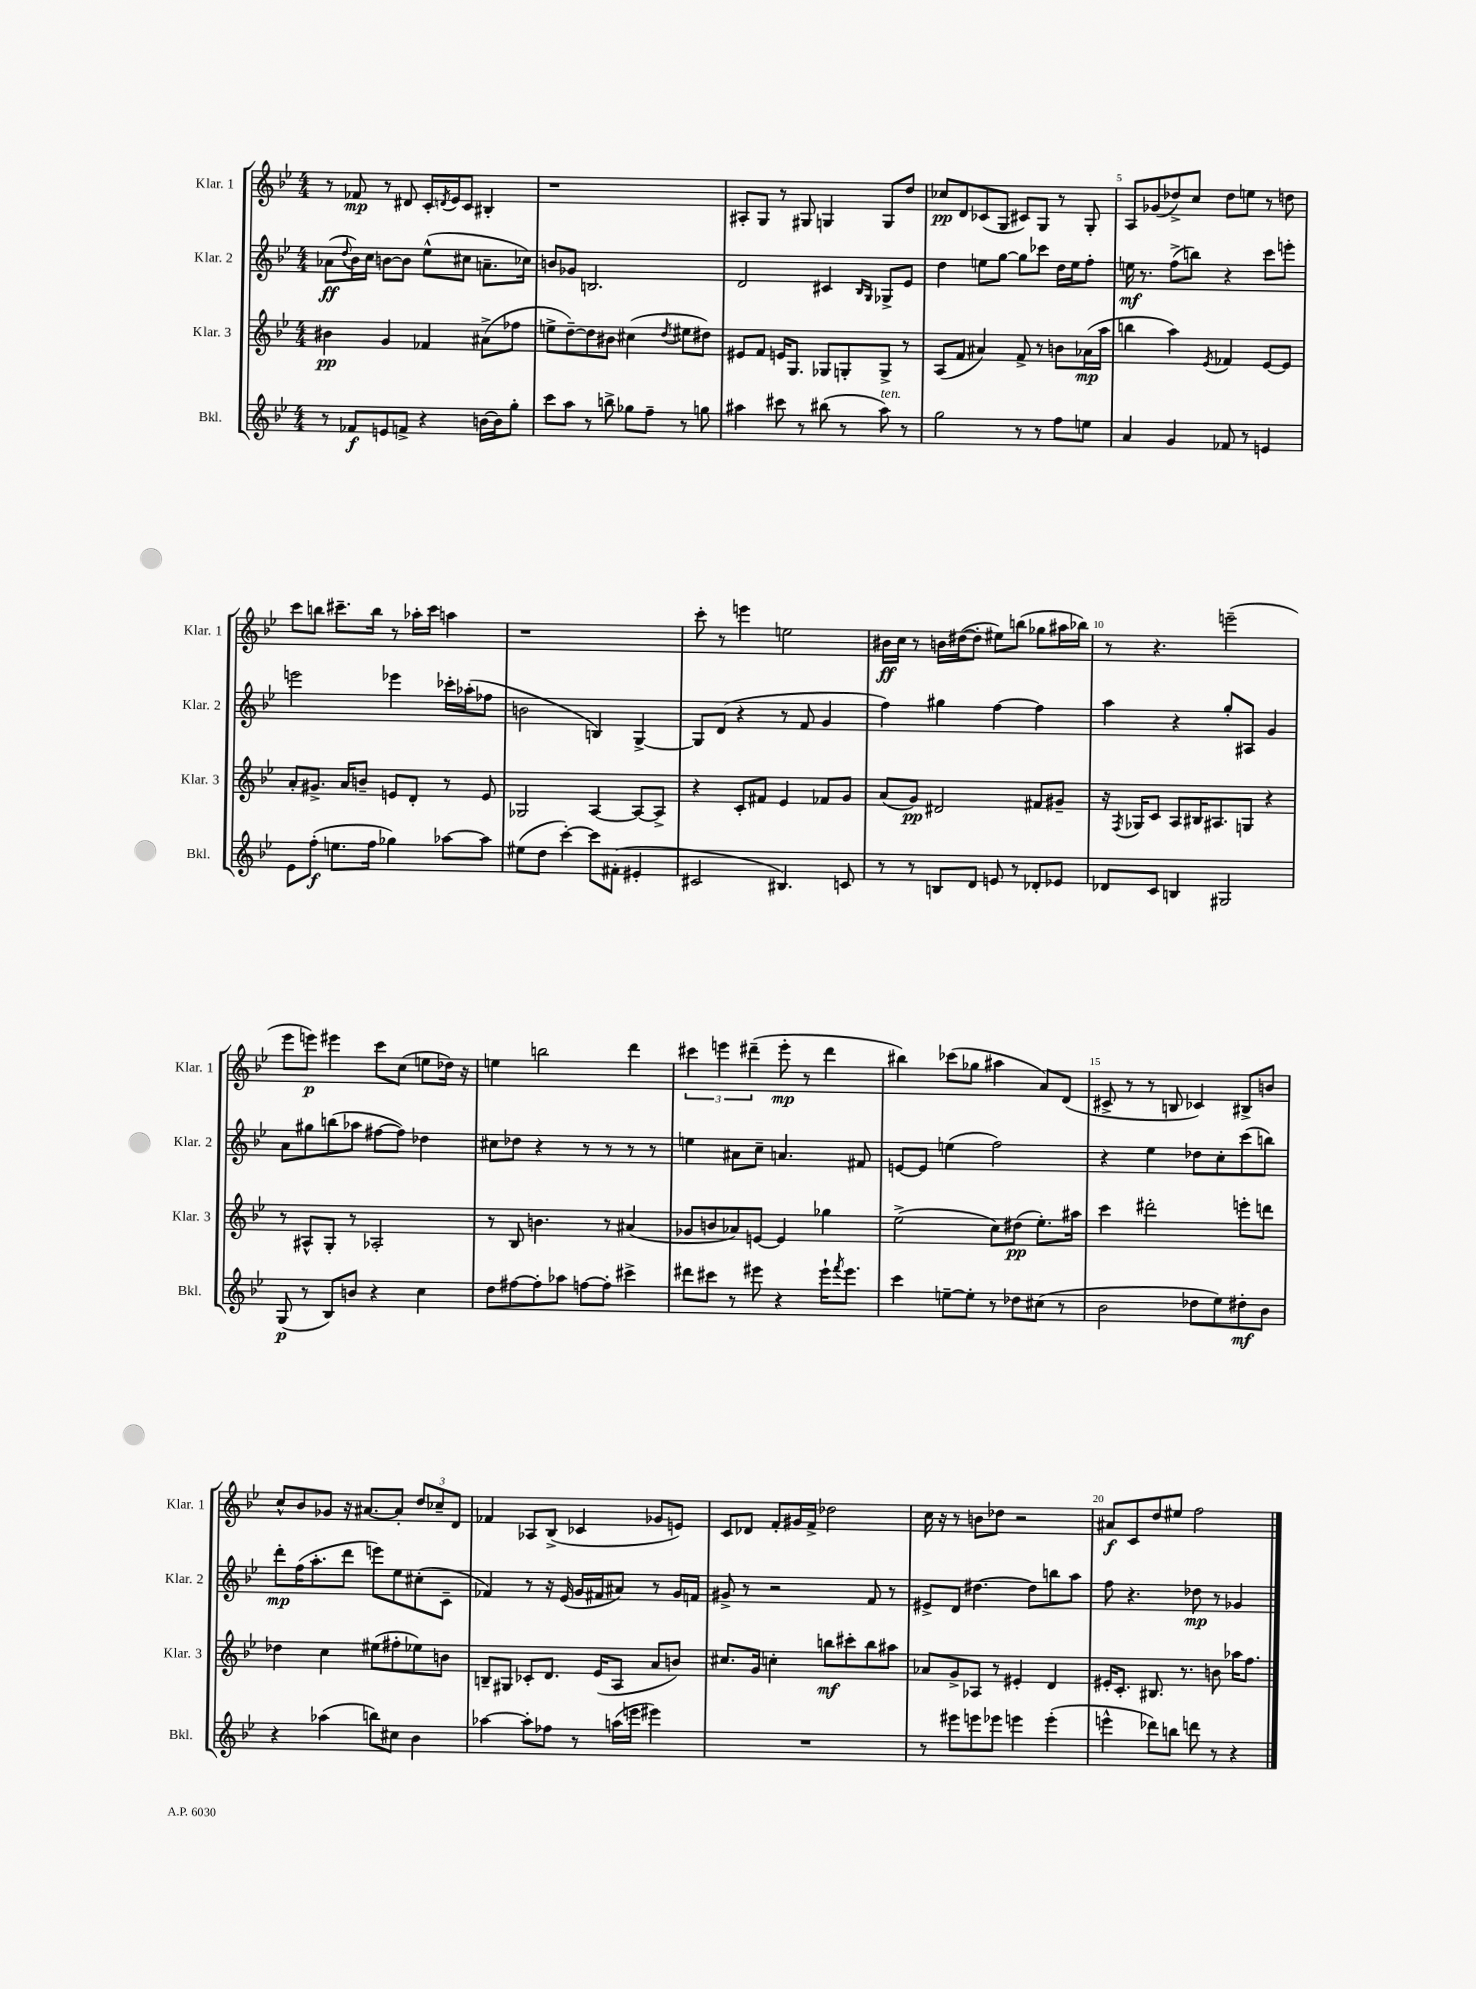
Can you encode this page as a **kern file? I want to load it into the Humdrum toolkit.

**kern	**dynam	**kern	**dynam	**kern	**dynam	**kern	**dynam
*part4	*part4	*part3	*part3	*part2	*part2	*part1	*part1
*staff4	*staff4	*staff3	*staff3	*staff2	*staff2	*staff1	*staff1
*I"Bkl.	*	*I"Klar. 3	*	*I"Klar. 2	*	*I"Klar. 1	*
*I'Bkl.	*	*I'Klar. 3	*	*I'Klar. 2	*	*I'Klar. 1	*
*clefG2	*	*clefG2	*	*clefG2	*	*clefG2	*
*k[b-e-]	*	*k[b-e-]	*	*k[b-e-]	*	*k[b-e-]	*
*M4/4	*	*M4/4	*	*M4/4	*	*M4/4	*
=1	=1	=1	=1	=1	=1	=1	=1
8r	.	4b#X\	pp	(8a-X\L	ff	8r	.
.	.	.	.	8qqdd/	.	.	.
8f-X/L	f	.	.	16b-\L)	.	8f-X/	mp
.	.	.	.	16cc\JJ	.	.	.
8en/	.	4g/	.	[8bn\L	.	8r	.
8fn^/J	.	.	.	8b\J]	.	8d#X/	.
4r	.	4f-X/	.	(8ee-^^\L	.	16c'/LL	.
.	.	.	.	.	.	8qdn/	.
.	.	.	.	.	.	16e-/J	.
.	.	.	.	8cc#X\J	.	8c/J	.
[16bn\LL	.	(8a#X^\L	.	8.an~\L	.	4B#X'/	.
16b\J]	.	.	.	.	.	.	.
8gg'\J	.	8ff-X\J	.	.	.	.	.
.	.	.	.	16cc-X\Jk)	.	.	.
=2	=2	=2	=2	=2	=2	=2	=2
8ccc\L	.	8een^\L	.	8bn/L	.	1r	.
8aa\J	.	[8dd~\)	.	8g-X/J	.	.	.
8r	.	8dd\]	.	2.Bn/	.	.	.
8bbn^\	.	8b#X\J	.	.	.	.	.
8gg-X\L	.	(4cc#X\	.	.	.	.	.
8ff~\J	.	.	.	.	.	.	.
.	.	8qdd/	.	.	.	.	.
8r	.	8ee#X\L	.	.	.	.	.
8ggn\	.	8dd#X\J)	.	.	.	.	.
=3	=3	=3	=3	=3	=3	=3	=3
4aa#X\	.	8e#X/L	.	2d/	.	8A#X'/L	.
.	.	8f/J	.	.	.	8G/J	.
8ccc#X\	.	16en/KL	.	.	.	8r	.
.	.	8.G/J	.	.	.	.	.
8r	.	.	.	.	.	8G#X/	.
(8bb#X\	.	8G-X/L	.	4c#X/	.	4Gn/	.
8r	.	8Gn'/	.	.	.	.	.
.	.	.	.	16qqB-/LL	.	.	.
.	.	.	.	16qqG/JJ	.	.	.
!LO:TX:a:i:t=ten.	!	!	!	!	!	!	!
8aa#\)	.	8G^/J	.	8G-X^/L	.	8G/L	.
8r	.	8r	.	8e-/J	.	8dd/J	.
=4	=4	=4	=4	=4	=4	=4	=4
2gg\	.	(8A/L	.	4dd\	.	8cc-X/L	pp
.	.	8f/J	.	.	.	8d/	.
.	.	4a#X/)	.	8een\L	.	(8c-X/	.
.	.	.	.	[8gg\J	.	8G/J	.
8r	.	8f^/	.	8gg\L]	.	8c#X/L)	.
8r	.	8r	.	8ccc-X\J	.	8G/J	.
8ff\L	.	8bn\L	.	16dd\LL	.	8r	.
.	.	.	.	16ee\J	.	.	.
8een\J	.	(16a-X\L	mp	8ff'\J	.	8G'/	.
.	.	16aa\JJ	.	.	.	.	.
=5	=5	=5	=5	=5	=5	=5	=5
4a/	.	4bbn\	.	16een\	mf	8A/L	.
.	.	.	.	8.r	.	.	.
.	.	.	.	.	.	(8g-X/	.
4g/	.	4aa\)	.	(8ff^\L	.	8dd-X^/)	.
.	.	.	.	8bbn\J)	.	8cc/J	.
.	.	8qe-/	.	.	.	.	.
8f-X/	.	4f-X/	.	4r	.	8dd-\L	.
8r	.	.	.	.	.	8een\J	.
4en/	.	[8e-/L	.	8ccc\L	.	8r	.
.	.	8e-/J]	.	8eeen'\J	.	8ddn\	.
!!LO:LB:g=z
=6	=6	=6	=6	=6	=6	=6	=6
8e-\L	.	8a'/L	.	2eeen\	.	8ccc\L	.
(8ff'\J	f	8.g#X^/J	.	.	.	8bbn\J	.
8.een\L	.	.	.	.	.	8.ccc#X~\L	.
.	.	16a/KL	.	.	.	.	.
.	.	8bn~/J	.	.	.	.	.
16ff\Jk	.	.	.	.	.	16bb\Jk	.
4gg-X\)	.	8en/L	.	4eee-X\	.	8r	.
.	.	8d'/J	.	.	.	16aa-X'\LL	.
.	.	.	.	.	.	16ccc#\JJ	.
[8aa-X\L	.	8r	.	16ccc-X'\LL	.	4aan\	.
.	.	.	.	(16aa-X'\J	.	.	.
8aa-\J]	.	8e/	.	8ff-X\J	.	.	.
=7	=7	=7	=7	=7	=7	=7	=7
(8ee#X\L	.	2G-X/	.	2bn\	.	1r	.
8dd\J	.	.	.	.	.	.	.
[4ccc'\)	.	.	.	.	.	.	.
8ccc\L]	.	[4A/	.	4Bn/)	.	.	.
(8f#X'\J	.	.	.	.	.	.	.
4e#X'/	.	8A/L_	.	[4G^/	.	.	.
.	.	8A^/J]	.	.	.	.	.
=8	=8	=8	=8	=8	=8	=8	=8
2c#X/	.	4r	.	8G/L]	.	8ccc'\	.
.	.	.	.	(8d/J	.	8r	.
.	.	8c'/L	.	4r	.	4eeen\	.
.	.	8f#X/J	.	.	.	.	.
4.B#X/)	.	4e-/	.	8r	.	2een\	.
.	.	.	.	8f/	.	.	.
.	.	8f-X/L	.	4g/	.	.	.
8cn/	.	8g/J	.	.	.	.	.
=9	=9	=9	=9	=9	=9	=9	=9
8r	.	(8a/L	.	4ff\)	.	16b#X\LL	ff
.	.	.	.	.	.	16cc\JJ	.
8r	.	8g/J)	pp	.	.	8r	.
8Bn/L	.	2d#X/	.	4gg#X\	.	16bn\LL	.
.	.	.	.	.	.	([16dd#X\J	.
8d/J	.	.	.	.	.	8dd#'\J]	.
8en/	.	.	.	[4ff\	.	8ee#X\L)	.
8r	.	.	.	.	.	(8bbn\J	.
8d-X'/L	.	8f#X/L	.	4ff\]	.	8gg-X\L	.
8e-X/J	.	8g#X~/J	.	.	.	16aa#X\L	.
.	.	.	.	.	.	16bb-X\JJ)	.
=10	=10	=10	=10	=10	=10	=10	=10
8d-X/L	.	16r	.	4aa\	.	8r	.
.	.	8qF/	.	.	.	.	.
.	.	16G-X/KL	.	.	.	.	.
8c/J	.	8c/J	.	.	.	4.r	.
4Bn/	.	8A/L	.	4r	.	.	.
.	.	16B#X/K	.	.	.	.	.
.	.	8.A#X/	.	.	.	.	.
2G#X/	.	.	.	8gg'/L	.	(2eeen~\	.
.	.	8Gn/J	.	8A#X/J	.	.	.
.	.	4r	.	4g/	.	.	.
!!LO:LB:g=z
=11	=11	=11	=11	=11	=11	=11	=11
(8G/	p	8r	.	8a\L	.	8eee-\L	.
8r	.	8A#X^^/L	.	8gg#X\	.	8eeen\J)	p
8B-/L)	.	8G'/J	.	(8bbn\	.	4eee#X\	.
8bn/J	.	8r	.	8aa-X\J	.	.	.
4r	.	2A-X'/	.	[8ff#X\L	.	8ccc\L	.
.	.	.	.	8ff#\J])	.	(8cc\J	.
4cc\	.	.	.	4dd-X\	.	8een\L	.
.	.	.	.	.	.	16dd-X\Jk)	.
.	.	.	.	.	.	16r	.
=12	=12	=12	=12	=12	=12	=12	=12
8dd\L	.	8r	.	8cc#X\L	.	4een\	.
[8ff#X\	.	8B-/	.	8dd-X\J	.	.	.
8ff#'\]	.	4.bn\	.	4r	.	2bbn\	.
8aa-X\J	.	.	.	.	.	.	.
[8ffn\L	.	.	.	8r	.	.	.
8ff'\J]	.	8r	.	8r	.	.	.
4ccc#X^\	.	(4a#X/	.	8r	.	4ddd\	.
.	.	.	.	8r	.	.	.
=13	=13	=13	=13	=13	=13	=13	=13
8ddd#X\L	.	8g-X/L	.	4een\	.	6ccc#X\	.
8ccc#X\J	.	8bn/	.	.	.	.	.
.	.	.	.	.	.	6eeen\	.
8r	.	8a-X/)	.	8a#X\L	.	.	.
.	.	.	.	.	.	(6ddd#X~\	.
8eee#X\	.	[8en/J	.	8cc~\J	.	.	.
4r	.	4e/]	.	4.an/	.	8eee'\	mp
.	.	.	.	.	.	8r	.
16eee#`\KL	.	4gg-X\	.	.	.	4ddd#\	.
8qfff/	.	.	.	.	.	.	.
8.eee#\J	.	.	.	.	.	.	.
.	.	.	.	8f#X/	.	.	.
=14	=14	=14	=14	=14	=14	=14	=14
4ccc\	.	(2ee-^\	.	[8en/L	.	4bb#X\)	.
.	.	.	.	8e/J]	.	.	.
[8een~\L	.	.	.	(4een\	.	(8ccc-X\L	.
8ee'\J]	.	.	.	.	.	8gg-X\J	.
8r	.	8cc\L)	.	2ff\)	.	4aa#X\	.
8dd-X\L	.	(8dd#X\J	pp	.	.	.	.
(8cc#X\J	.	8.ee-'\L)	.	.	.	8a/L)	.
8r	.	.	.	.	.	(8d/J	.
.	.	16aa#X\Jk	.	.	.	.	.
=15	=15	=15	=15	=15	=15	=15	=15
2b-\	.	4ccc\	.	4r	.	8c#X^/	.
.	.	.	.	.	.	8r	.
.	.	2ddd#X'\	.	4ee-\	.	8r	.
.	.	.	.	.	.	8Bn/	.
8dd-X\L	.	.	.	8dd-X\L	.	4c-X/)	.
8ee-\)	.	.	.	8cc'\	.	.	.
8dd#X'\	mf	8eeen'\L	.	(8ccc\	.	8B#X^/L	.
8b-\J	.	8dddn\J	.	8bbn\J)	.	8bn/J	.
!!LO:LB:g=z
=16	=16	=16	=16	=16	=16	=16	=16
4r	.	4dd-X\	.	8ddd'\L	mp	8cc^^/L	.
.	.	.	.	(16ff\K	.	8b-/	.
.	.	.	.	8.aa'\	.	.	.
(4aa-X\	.	4cc\	.	.	.	8g-X/J	.
.	.	.	.	8ddd\J	.	16r	.
.	.	.	.	.	.	[8.a#X/L	.
8bbn\L)	.	(8ee#X\L	.	8eeen\L)	.	.	.
8cc#X\J	.	8ff#X'\	.	8ee-\	.	8a#'/J]	.
4b-\	.	8ee-X\)	.	(8cc#X'\	.	12dd/L	.
.	.	.	.	.	.	12cc-X~/	.
.	.	8bn\J	.	8c~\J	.	.	.
.	.	.	.	.	.	12d/J	.
=17	=17	=17	=17	=17	=17	=17	=17
[4aa-X\	.	8Bn~/L	.	4f-X/)	.	4f-X/	.
.	.	8G#X/J	.	.	.	.	.
8aa-'\L]	.	8c-X'/L	.	8r	.	8A-X/L	.
8ff-X\J	.	8.d/J	.	16r	.	(8B-^/J	.
.	.	.	.	(16e-/	.	.	.
8r	.	.	.	16g/LL	.	4c-X/	.
.	.	(16e-/KL	.	16f#X/J	.	.	.
(16aan\LL	.	8A/J	.	8a#X/J)	.	.	.
16eeen\JJ	.	.	.	.	.	.	.
4eee#X\)	.	8a/L	.	8r	.	8g-X/L	.
.	.	8bn/J)	.	16g/LL	.	8en/J)	.
.	.	.	.	16fn/JJ	.	.	.
=18	=18	=18	=18	=18	=18	=18	=18
1r	.	8.cc#X/L	.	8g#X^/	.	8c/L	.
.	.	.	.	8r	.	8d-X/J	.
.	.	16g/Jk	.	.	.	.	.
.	.	4ccn'\	.	2r	.	8f'/L	.
.	.	.	.	.	.	16g#X/L	.
.	.	.	.	.	.	16f^/JJ	.
.	.	8bbn\L	mf	.	.	2dd-X\	.
.	.	8ccc#X'\	.	.	.	.	.
.	.	8bb\	.	8f/	.	.	.
.	.	8aa#X\J	.	8r	.	.	.
=19	=19	=19	=19	=19	=19	=19	=19
8r	.	8a-X/L	.	8e#X^/L	.	16cc\	.
.	.	.	.	.	.	16r	.
8eee#X\L	.	8g^/	.	8d/J	.	8r	.
8eeen\	.	8A-X/J	.	[4.dd#X\	.	8bn\L	.
8eee-X\J	.	8r	.	.	.	8dd-X\J	.
4eeen\	.	4e#X'/	.	.	.	2r	.
.	.	.	.	8dd#\L]	.	.	.
(4eee'\	.	4d/	.	8bbn\	.	.	.
.	.	.	.	8aa\J	.	.	.
=20	=20	=20	=20	=20	=20	=20	=20
4eeen^^\	.	16e#X'/KL	.	8ff\	.	8a#X/L	f
.	.	8.c'/J	.	.	.	.	.
.	.	.	.	4.r	.	8c/	.
8ddd-X\L)	.	8.B#X/	.	.	.	8dd/	.
8bbn\J	.	.	.	.	.	8ee#X/J	.
.	.	8.r	.	.	.	.	.
8dddn\	.	.	.	8dd-X\	mp	2ff\	.
8r	.	8bn\	.	8r	.	.	.
4r	.	16aa-X\KL	.	4g-X/	.	.	.
.	.	8.ff\J	.	.	.	.	.
==	==	==	==	==	==	==	==
*-	*-	*-	*-	*-	*-	*-	*-
